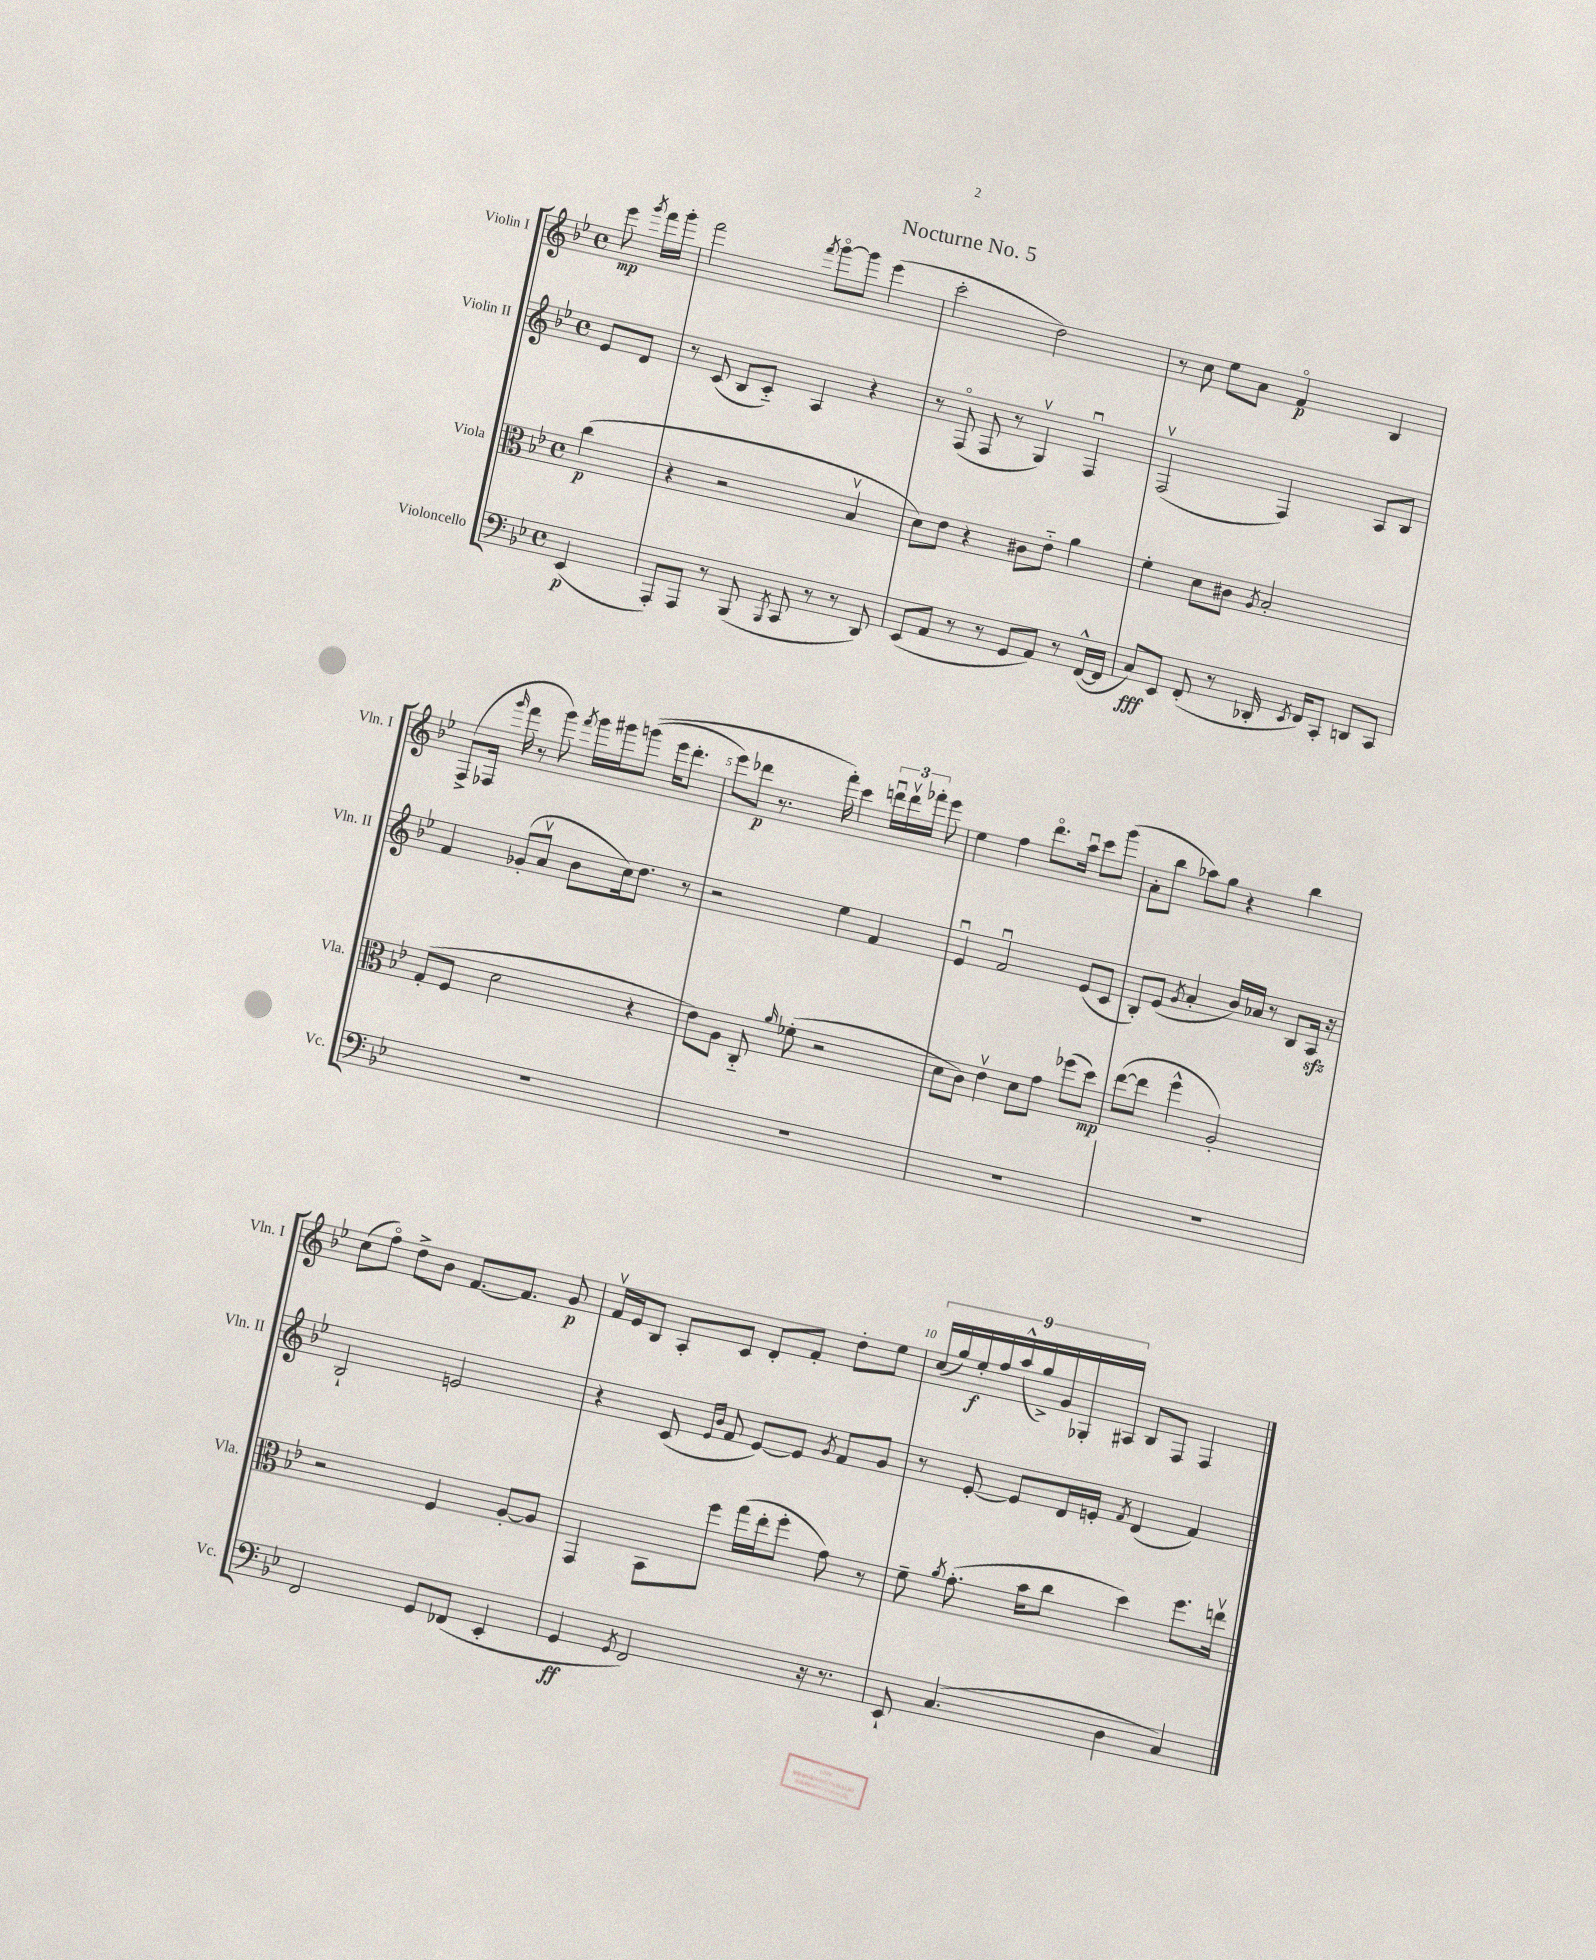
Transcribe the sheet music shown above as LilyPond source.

\header { title = "Nocturne No. 5" }
<<
\new StaffGroup <<
\new Staff = "s0" \with { instrumentName = "Violin I" shortInstrumentName = "Vln. I" } {
    \clef treble \key bes \major \defaultTimeSignature \time 4/4 \partial 4
    \autoBeamOff ees'''8\mp \acciaccatura { g'''8 } f'''16[ g'''16]-. |
    f'''2 \acciaccatura { f'''8 } g'''8[~\flageolet g'''8] ees'''4( |
    c'''2-. d''2) |
    r8 c''8 ees''8[ a'8] f'4\flageolet\p bes4 |
    f8[->( fes16] \grace { g'''16 } f'''16 r8 g'''8) \acciaccatura { f'''8 } g'''16[ gis'''16 g'''8](\( ees'''16[ d'''8.]-. |
    ees'''8[) des'''8]\p r8. f'''16-.\) c'''4 \tuplet 3/2 { d'''16[\downbow d'''16\upbow fes'''16]-. } ees'''8 |
    ees''4 f''4 d'''8.[\flageolet a''16]\downbow c'''8[ g'''8]( |
    a'8[-. bes''8] aes''8[) g''8] r4 bes''4 |
    c''8[( f''8]\flageolet) d''8[-> bes'8] f'8.[~ f'8.] g'8\p |
    f'16[\upbow ees'16 bes8] a8[-. c'8] d'8[-. f'8]-. d''8[-. ees''8] |
    \tuplet 9/8 { c''16[( g''16) ees''16-.\f f''16 a''16-^( g''16->) g'16 ges16-. ais16] } bes8[ f8] f4 \bar "|." |
}
\new Staff = "s1" \with { instrumentName = "Violin II" shortInstrumentName = "Vln. II" } {
    \clef treble \key bes \major \defaultTimeSignature \time 4/4 \partial 4
    \autoBeamOff ees'8[ d'8] |
    r8 c'8( bes8[ c'8]-_) a4 r4 |
    r8 f8\flageolet( f8 r8 g4\upbow) f4\downbow |
    f2\upbow( f4) a8[ bes8] |
    f'4 ges'8[-.( a'8]\upbow bes'8[ c''16) d''8.] r8 |
    r2 ees''4 f'4 |
    ees'4\downbow f'2\downbow ees'8[( c'8] |
    bes8[-.) ees'8]( \acciaccatura { g'8 } a'4-. bes'16[) aes'16] r8 bes8[ a16]\sfz r16 |
    bes2-! e'2 |
    r4 c'8( \grace { ees'16[ bes'16] } f'8 ees'8[~) ees'8] \acciaccatura { g'8 } f'8[ g'8] |
    r8 ees'8~-. ees'8[ d'16 e'16]-. \acciaccatura { f'8 } d'4( f'4) \bar "|." |
}
\new Staff = "s2" \with { instrumentName = "Viola" shortInstrumentName = "Vla." } {
    \clef alto \key bes \major \defaultTimeSignature \time 4/4 \partial 4
    \autoBeamOff c''4\p( |
    r4 r2 bes4\upbow |
    d'8[) ees'8] r4 cis'8[ ees'8]-_ a'4 |
    f'4-. d'8[ cis'8] \acciaccatura { a8 } bes2-. |
    g8[-.( f8] d'2 r4 |
    ees'8[) a8] c8-_ \grace { a'16 } fes'8-.( r2 |
    d'8[ c'8]) ees'4\upbow d'8[ g'8] fes''8[( d''8]\mp) |
    ees''8[~( ees''8] f''4-^ a2-.) |
    r2 f4 a8[~-. a8] |
    g,4 bes,8[ f''8] g''16[( ees''16-. f''8]-. g'8) r8 |
    f'8-- \acciaccatura { a'8 } g'8.-.( bes'16[ c''8] d''4) f''8.[ e''16]\upbow \bar "|." |
}
\new Staff = "s3" \with { instrumentName = "Violoncello" shortInstrumentName = "Vc." } {
    \clef bass \key bes \major \defaultTimeSignature \time 4/4 \partial 4
    \autoBeamOff ees,4\p( |
    a,,8[-.) a,,8] r8 bes,,8( \acciaccatura { bes,,8 } c,8 r8 r8 d,8) |
    ees,8[( a,8] r8 r8 g,8[ a,8]) r8 f,16[~-^( f,16] |
    c8[\fff) ees,8] f,8-.( r8 des,16-. \acciaccatura { ees,8 } f,16[) c,8]-. d,8[ c,8] |
    R1 |
    R1 |
    R1 |
    R1 |
    f,2 g,8[ fes,8]( ees,4-. |
    g,4\ff \acciaccatura { g,8 } f,2) r16 r8. |
    ees,8-! c4.( d4 c4) \bar "|." |
}
>>
>>
\layout { \context { \Score \override BarNumber.break-visibility = ##(#f #t #t) barNumberVisibility = #(every-nth-bar-number-visible 5) } }
